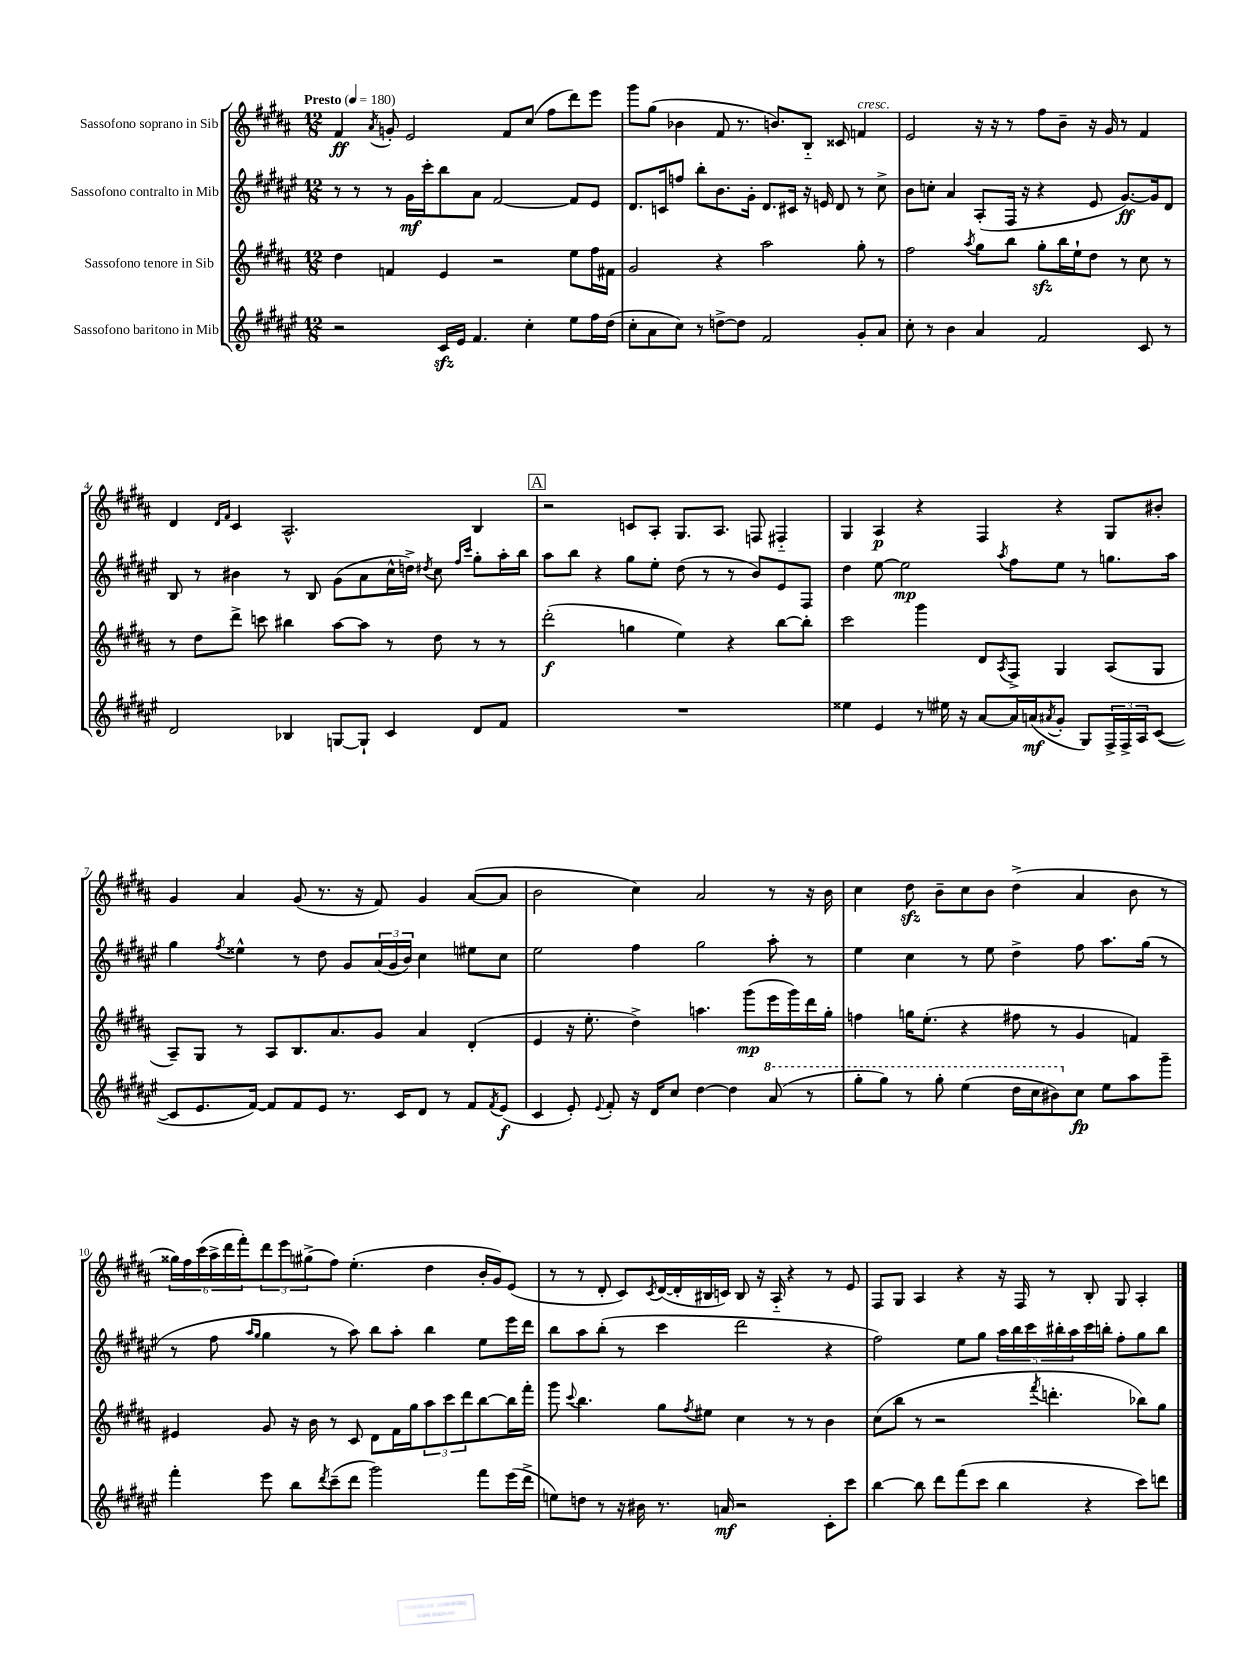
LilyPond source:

<<
\new StaffGroup <<
\new Staff = "s0" \with { instrumentName = "Sassofono soprano in Sib" } {
    \clef treble \key b \major \numericTimeSignature \time 12/8 \tempo "Presto" 4 = 180
    fis'4\ff \acciaccatura { ais'8 } g'8-. e'2 fis'8 cis''8( fis''8 dis'''8) e'''8 |
    gis'''8 gis''8( bes'4 fis'8 r8. b'8.) b8-_ cisis'8 f'4^\markup { \italic "cresc." } |
    e'2 r16 r16 r8 fis''8 b'8-- r16 gis'16 r8 fis'4 |
    dis'4 \grace { dis'16 fis'16 } cis'4 ais2.-^ b4 |
    \mark \markup { \box "A" } r2 c'8 ais8-. gis8. ais8. f8 fis4-_ |
    gis4 ais4\p r4 fis4 r4 gis8 bis'8-. |
    gis'4 ais'4 gis'8( r8. r16 fis'8) gis'4 ais'8~( ais'8 |
    b'2 cis''4) ais'2 r8 r16 b'16 |
    cis''4 dis''8\sfz b'8-- cis''8 b'8 dis''4->( ais'4 b'8 r8 |
    \tuplet 6/4 { gisis''16) fis''16 cis'''16( ais''16-> dis'''16 fis'''16-.) } \tuplet 3/2 { dis'''8 e'''8 gis''8->( } fis''8) e''4.-.( dis''4 b'16-. gis'16) e'8( |
    r8 r8 dis'8-. cis'8) \acciaccatura { cis'8 } dis'16~( dis'16-. bis16 c'16) bis8 r16 ais16-_ r4 r8 e'8 |
    fis8 gis8 ais4 r4 r16 fis16 r8 b8-. gis8 ais4-. \bar "|." |
}
\new Staff = "s1" \with { instrumentName = "Sassofono contralto in Mib" } {
    \clef treble \key fis \major \numericTimeSignature \time 12/8
    r8 r8 r8 gis'16\mf cis'''16-. b''8 ais'8 fis'2~ fis'8 eis'8 |
    dis'8. c'16 f''8 b''8-. b'8. gis'16-. dis'8. cis'16 r16 e'16 dis'8 r8 cis''8-> |
    b'8 c''8-. ais'4 ais8-.( fis16 r16 r4 eis'8 gis'8.~\ff) gis'16 dis'8 |
    b8 r8 bis'4 r8 b8 gis'8( ais'8 cis''16-^ d''16->) \acciaccatura { dis''8 } cis''8 \grace { fis''16 cis'''16 } gis''8-. ais''16-. b''16 |
    \mark \markup { \box "A" } ais''8 b''8 r4 gis''8 eis''8-. dis''8( r8 r8 b'8) eis'8 fis8 |
    dis''4 eis''8~ eis''2\mp \acciaccatura { ais''8 } fis''8 eis''8 r8 g''8. ais''16 |
    gis''4 \acciaccatura { fis''8 } eisis''4-^ r8 dis''8 gis'8 \tuplet 3/2 { ais'16( gis'16 b'16) } cis''4 eis''8 cis''8 |
    eis''2 fis''4 gis''2 ais''8-. r8 |
    eis''4 cis''4 r8 eis''8 dis''4-> fis''8 ais''8. gis''16( r8 |
    r8 fis''8 \grace { ais''16 gis''16 } gis''4 r8 ais''8) b''8 ais''8-. b''4 eis''8 eis'''16 dis'''16 |
    b''8 ais''8 b''8-.( r8 cis'''4 dis'''2 r4 |
    fis''2) eis''8 gis''8 \tuplet 5/4 { ais''16 b''16 cis'''16 bis''16-. ais''16 } cis'''16 b''16-. fis''8-. gis''8 b''8 \bar "|." |
}
\new Staff = "s2" \with { instrumentName = "Sassofono tenore in Sib" } {
    \clef treble \key b \major \numericTimeSignature \time 12/8
    dis''4 f'4 e'4 r2 e''8 fis''16 fis'16 |
    gis'2 r4 ais''2 gis''8-. r8 |
    fis''2 \acciaccatura { ais''8 } gis''8 b''8 gis''8-.\sfz b''16 e''16-! dis''8 r8 cis''8 r8 |
    r8 dis''8 dis'''8-> c'''8 bis''4 ais''8~ ais''8 r8 dis''8 r8 r8 |
    \mark \markup { \box "A" } dis'''2-.\f( g''4 e''4) r4 b''8~ b''8-. |
    cis'''2 gis'''4 dis'8 \acciaccatura { ais8 } fis8-> gis4 ais8( gis8 |
    ais8--) gis8 r8 ais8 b8. ais'8. gis'8 ais'4 dis'4-.( |
    e'4 r16 e''8.-. dis''4->) a''4. gis'''8\mp( e'''16 gis'''16) dis'''16 gis''16-. |
    f''4 g''16 e''8.-.( r4 fis''8 r8 gis'4 f'4) |
    eis'4 gis'8 r16 b'16 r8 cis'8 dis'8 fis'16 gis''16 \tuplet 3/2 { ais''8 cis'''8 dis'''8 } b''8~ b''16 fis'''16-. |
    gis'''8 \appoggiatura { cis'''8 } b''4. gis''8 \acciaccatura { fis''8 } eis''8 cis''4 r8 r8 b'4 |
    cis''8( b''8 r8 r2 \acciaccatura { fis'''8 } d'''4.-. bes''8) gis''8 \bar "|." |
}
\new Staff = "s3" \with { instrumentName = "Sassofono baritono in Mib" } {
    \clef treble \key fis \major \numericTimeSignature \time 12/8
    r2 cis'16\sfz eis'16 fis'4. cis''4-. eis''8 fis''16 dis''16( |
    cis''8-. ais'8 cis''8) r8 d''8~-> d''8 fis'2 gis'8-. ais'8 |
    cis''8-. r8 b'4 ais'4 fis'2 cis'8 r8 |
    dis'2 bes4 g8~ g8-! cis'4 dis'8 fis'8 |
    \mark \markup { \box "A" } R1. |
    eisis''4 eis'4 r8 eis''16 r16 ais'8~ ais'16 a'16\mf( \acciaccatura { ais'8 } gis'8-. gis8) \tuplet 3/2 { fis16-> fis16-> ais16 } cis'8~( |
    cis'8 eis'8. fis'16~) fis'8 fis'8 eis'8 r8. cis'16 dis'8 r8 fis'8 \acciaccatura { fis'8 } eis'8\f( |
    cis'4 eis'8-.) \appoggiatura { eis'8 } fis'8-. r16 dis'16 cis''8 dis''4~ dis''4 \ottava #1 ais''8( r8 |
    gis'''8-. gis'''8) r8 gis'''8-. eis'''4( dis'''16 cis'''16 bis''8) \ottava #0 cis''8\fp eis''8 ais''8 gis'''8-- |
    fis'''4-. eis'''8 b''8 \acciaccatura { dis'''8 } cis'''8--( dis'''8 gis'''2) fis'''8 eis'''16( dis'''16-> |
    e''8) d''8 r8 r16 bis'16 r8. a'16\mf r2 cis'8-. cis'''8 |
    b''4~ b''8 dis'''8 fis'''8( cis'''8 b''4 r4 cis'''8) d'''8 \bar "|." |
}
>>
>>
